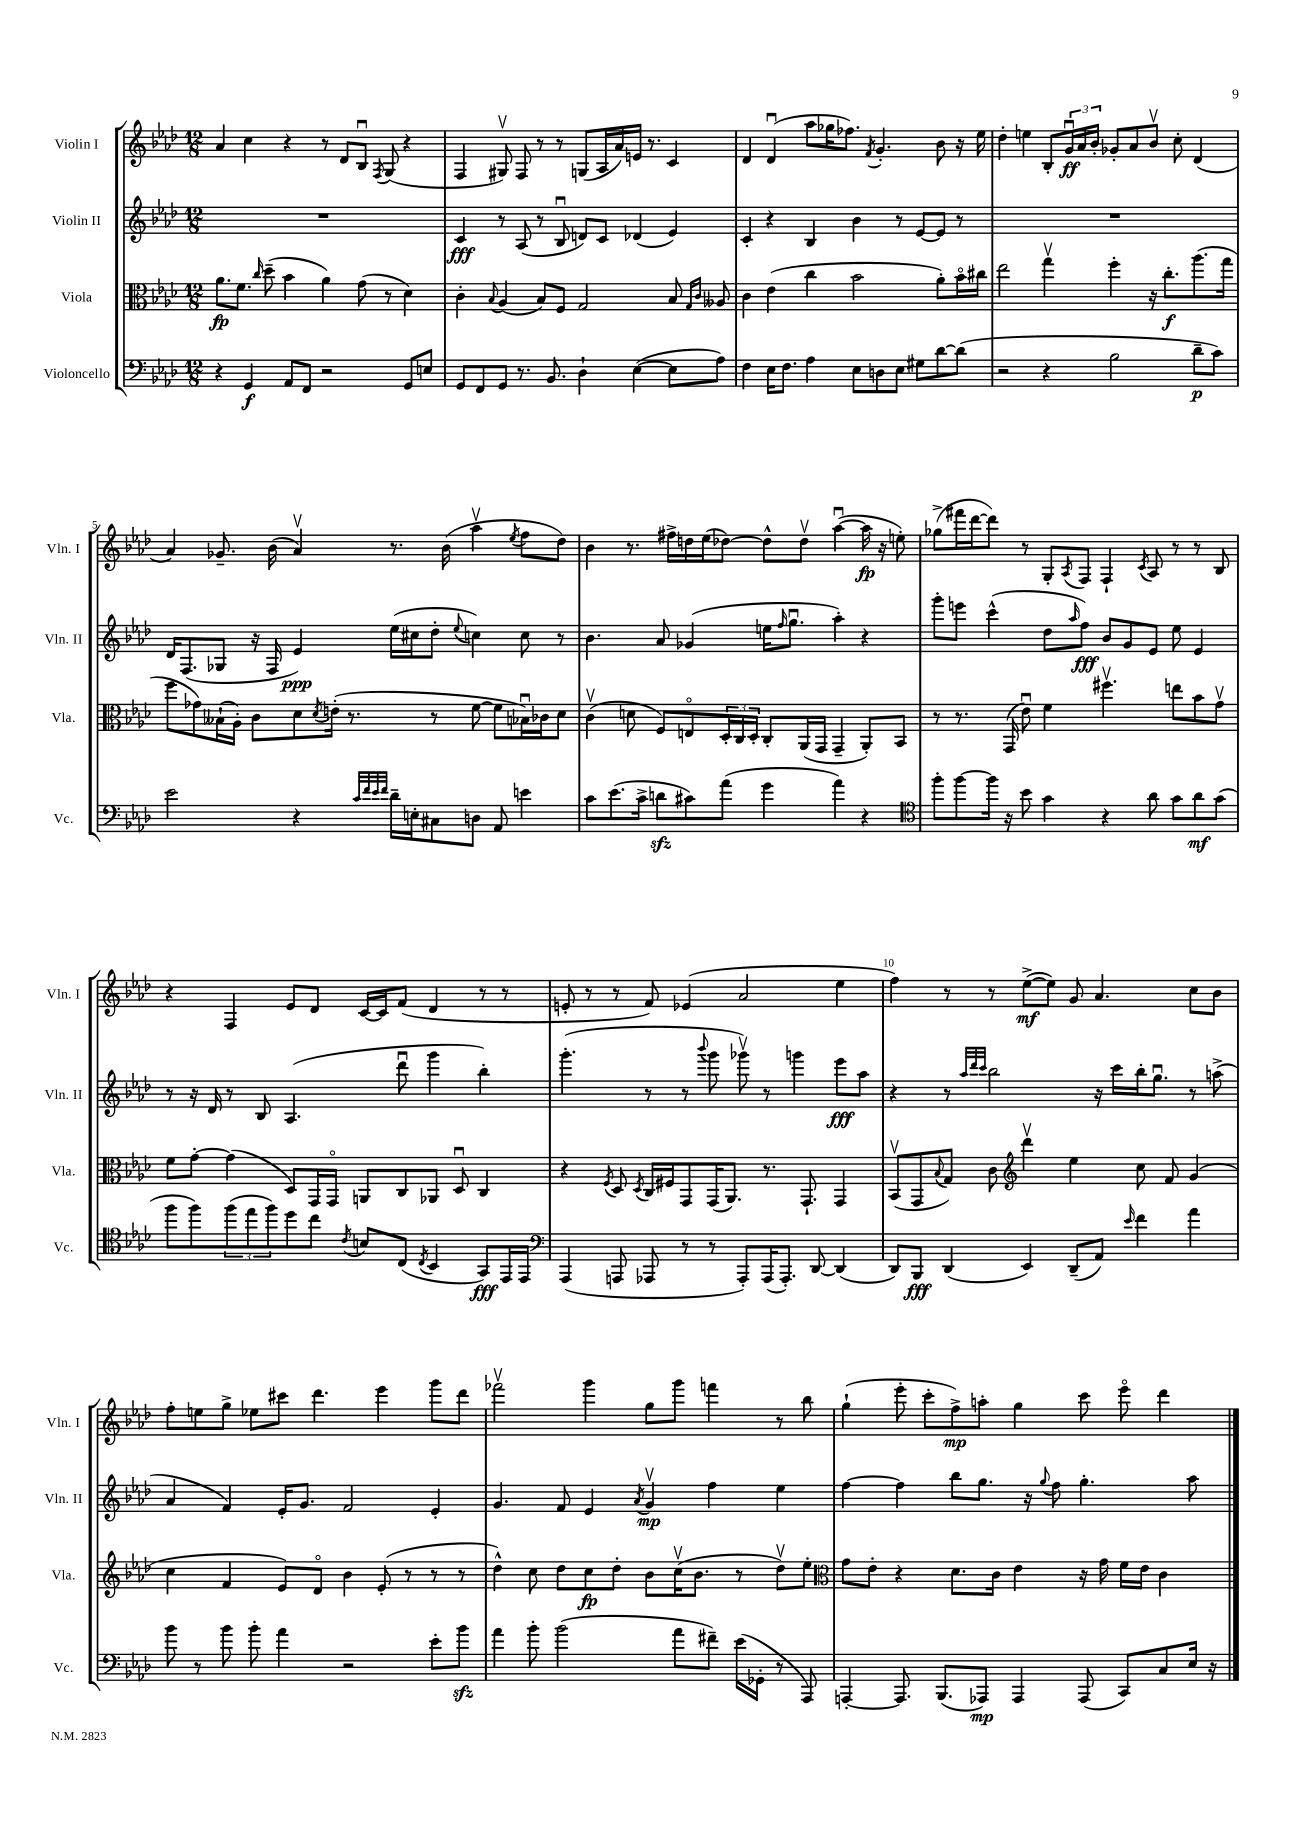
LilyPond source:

<<
\new StaffGroup <<
\new Staff = "s0" \with { instrumentName = "Violin I" shortInstrumentName = "Vln. I" } {
    \clef treble \key aes \major \numericTimeSignature \time 12/8
    aes'4 c''4 r4 r8 des'8 bes8\downbow \acciaccatura { f8 } g8( r4 |
    f4 gis8\upbow) f8 r8 r8 g8( aes16 aes'16) e'16 r8. c'4 |
    des'4 des'4\downbow( aes''8 ges''16 fes''8.) \acciaccatura { f'8 } g'4.-. bes'8 r16 ees''16 |
    des''4-. e''4 bes8-. \tuplet 3/2 { g'16\downbow\ff aes'16 bes'16-. } ges'8-. aes'8 bes'8\upbow c''8-. des'4( |
    aes'4) ges'8.-- bes'16( aes'4\upbow) r8. bes'16( aes''4\upbow \acciaccatura { ees''8 } f''8 des''8) |
    bes'4 r8. fis''16-> d''16 ees''16( des''8~) des''8-^ des''8\upbow aes''4~\downbow( aes''16\fp r16 e''8-.) |
    ges''8->( fis'''16 des'''16~ des'''8) r8 g8-. \acciaccatura { aes8 } f8 f4-! \acciaccatura { c'8 } aes8 r8 r8 bes8 |
    r4 f4 ees'8 des'8 c'16~ c'16 f'8( des'4 r8 r8 |
    e'8-. r8 r8 f'8) ees'4( aes'2 ees''4 |
    f''4) r8 r8 ees''8~->\mf( ees''8) g'8 aes'4. c''8 bes'8 |
    f''8-. e''8 g''8-> ees''8 cis'''8 des'''4. ees'''4 g'''8 des'''8 |
    fes'''2\upbow g'''4 g''8 g'''8 f'''4 r8 bes''8 |
    g''4-!( ees'''8-. c'''8-. f''8->\mp) a''8-. g''4 c'''8 ees'''8\flageolet des'''4 \bar "|." |
}
\new Staff = "s1" \with { instrumentName = "Violin II" shortInstrumentName = "Vln. II" } {
    \clef treble \key aes \major \numericTimeSignature \time 12/8
    R1. |
    c'4\fff r8 aes8( r8 bes8\downbow d'8) c'8 des'4( ees'4) |
    c'4-. r4 bes4 bes'4 r8 ees'8~ ees'8 r8 |
    R1. |
    des'16 f8.( ges8 r16 f16 ees'4\ppp) ees''16( cis''16 des''8-. \appoggiatura { ees''8 } c''4) c''8 r8 |
    bes'4. aes'8 ges'4( e''16 \grace { f''16 } g''8.\downbow aes''4-.) r4 |
    g'''8-. e'''8 c'''4-^( des''8 \grace { aes''16 } f''8\fff) bes'8 g'8 ees'8 ees''8 ees'4 |
    r8 r16 des'16 r8 bes8 aes4.( des'''8\downbow g'''4 bes''4-.) |
    g'''4.-.( r8 r8 \appoggiatura { bes'''8 } g'''8 ges'''8\upbow) r8 g'''4 ees'''8\fff aes''8 |
    r4 r8 \grace { aes''32 des'''32 c'''32 } bes''2 r16 c'''16 bes''16-. g''8.\downbow r8 a''8->( |
    aes'4 f'4) ees'16-. g'8. f'2 ees'4-. |
    g'4. f'8 ees'4 \acciaccatura { aes'8 } g'4\upbow\mp f''4 ees''4 |
    f''4~ f''4 bes''8 g''8. r16 \appoggiatura { g''8 } f''8 g''4.-. aes''8 \bar "|." |
}
\new Staff = "s2" \with { instrumentName = "Viola" shortInstrumentName = "Vla." } {
    \clef alto \key aes \major \numericTimeSignature \time 12/8
    aes'8.\fp f'8. \grace { c''16 } des''8--( bes'4 aes'4) g'8( r8 des'4) |
    c'4-. \appoggiatura { bes8 } aes4( bes8) f8 g2 bes8 \grace { g16 c'16 } aeses8 |
    c'4 ees'4( c''4 bes'2 aes'8-.) bes'16\flageolet cis''16 |
    ees''2 g''4\upbow f''4-. r16 c''8.-.\f aes''8.( g''16 |
    f''8 ges'8) beses16-!( aes16-.) c'8 des'8 \acciaccatura { des'8 } e'16-.( r8. r8 f'8~ f'8 bes16\downbow) ces'16 des'8 |
    c'4\upbow( d'8 f8) e8\flageolet \tuplet 3/2 { des16-. c16 des16-. } c8-. aes,16( g,16 g,4-- aes,8-.) bes,8 |
    r8 r8. g,16( ees'8\downbow) f'4 fis''4.\upbow e''8 bes'8 g'8\upbow |
    f'8 g'8~-. g'4( des8) g,16 g,16\flageolet a,8 c8 aes,8 des8\downbow c4 |
    r4 \acciaccatura { f8 } des8 \acciaccatura { des8 } c16 fis16 g,8 g,16( aes,8.) r8. g,8.-! g,4 |
    bes,8\upbow( g,8 \appoggiatura { bes8 } g8) c'8 \clef treble des'''4\upbow ees''4 c''8 f'8 g'4( |
    c''4 f'4 ees'8) des'8\flageolet bes'4 ees'8-.( r8 r8 r8 |
    des''4-^) c''8 des''8 c''8\fp des''8-. bes'8 c''16\upbow( bes'8. r8 des''8\upbow) ees''8-. |
    \clef alto g'8 ees'8-. r4 des'8. c'16 ees'4 r16 g'16 f'16 ees'16 c'4 \bar "|." |
}
\new Staff = "s3" \with { instrumentName = "Violoncello" shortInstrumentName = "Vc." } {
    \clef bass \key aes \major \numericTimeSignature \time 12/8
    r4 g,4\f aes,8 f,8 r2 g,8 e8 |
    g,8 f,8 g,8 r8. bes,8. des4-! ees4~( ees8 aes8) |
    f4 ees16 f8. aes4 ees8 d8 ees8 gis8 des'8~ des'8( |
    r2 r4 bes2 des'8--\p c'8) |
    ees'2 r4 \grace { c'32 f'32 ees'32 f'32 } des'16-- e16-. cis8 d8 aes,8 e'4 |
    c'8 ees'8.( c'16-> d'8\sfz cis'8) aes'8( g'4 aes'4) r4 |
    \clef tenor f''8-. f''8~ f''16 r16 bes'8 g'4 r4 aes'8 g'8 aes'8\mf g'8( |
    f''8 f''8) \tuplet 3/2 { f''8( ees''8 f''8) } des''8 c''8 \acciaccatura { c'8 } b8 c8( \acciaccatura { c8 } bes,4 g,8\fff) ees,16 ees,16 |
    \clef bass aes,,4( a,,8 aes,,8 r8 r8 aes,,8-.) aes,,16( aes,,8.-.) des,8~ des,4( |
    des,8) bes,,8\fff des,4( ees,4) des,8--( aes,8) \grace { ees'16 } f'4 aes'4 |
    bes'8 r8 bes'8 bes'8-. aes'4 r2 ees'8-. bes'8\sfz |
    aes'4 bes'8-. bes'2( aes'8 fis'8--) ees'16( ges,16-. r8 aes,,8) |
    a,,4~-. a,,8. bes,,8.( aes,,8\mp) aes,,4 aes,,8( c,8) c8 ees16 r16 \bar "|." |
}
>>
>>
\layout { \context { \Score \override BarNumber.break-visibility = ##(#f #t #t) barNumberVisibility = #(every-nth-bar-number-visible 5) } }
